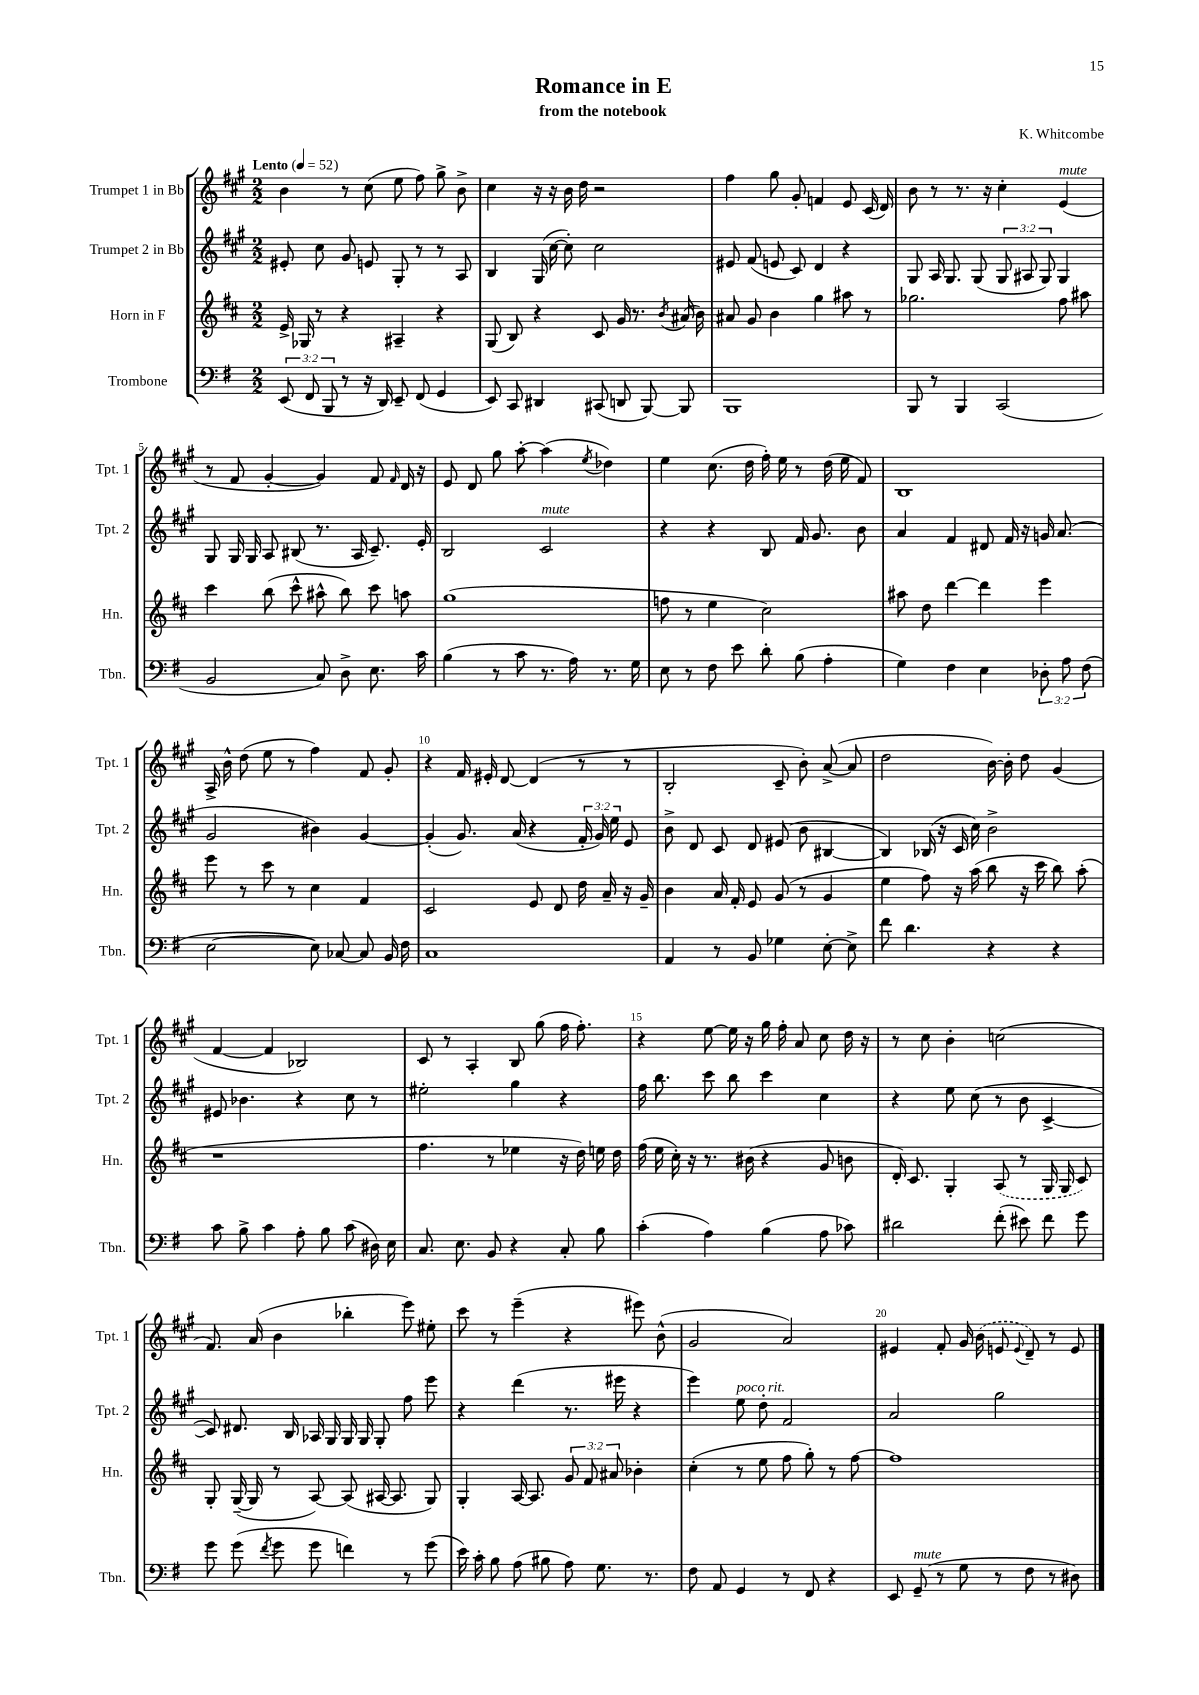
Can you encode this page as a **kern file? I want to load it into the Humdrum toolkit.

**kern	**kern	**kern	**kern
*staff4	*staff3	*staff2	*staff1
*clefF4	*clefG2	*clefG2	*clefG2
*k[f#]	*k[f#c#]	*k[f#c#g#]	*k[f#c#g#]
*M2/2	*M2/2	*M2/2	*M2/2
*MM52	*MM52	*MM52	*MM52
(12EE/	16e^/	8e#'/	4b\
.	16G-/	.	.
12FF#/	.	.	.
.	8r	8cc#\	.
12BBB/	.	.	.
8r	4r	8g#/	8r
16r	.	8e/	(8cc#\
16DD/)	.	.	.
8EE~/	4A#~/	8G#'/	8ee\
(8FF#/	.	8r	8ff#\)
4GG/	4r	8r	8gg#^\
.	.	8A/	8b^\
=	=	=	=
8EE/)	(8G/	4B/	4cc#\
8CC/	8B/)	.	.
4DD#/	4r	(16G#/	16r
.	.	[16cc#\	16r
.	.	8cc#'\])	16b\
.	.	.	16dd\
(8CC#/	8c#/	2cc#\	2r
8DD/	16g/	.	.
.	8.r	.	.
[8BBB/)	.	.	.
.	8qb/	.	.
8BBB/]	(16a#/	.	.
.	16b\)	.	.
=	=	=	=
1BBB	8a#/	8e#/	4ff#\
.	8g/	(8f#/	.
.	4b\	8e/	8gg#\
.	.	8c#/)	8g#'/
.	4gg\	4d/	4f/
.	8aa#\	4r	8e/
.	8r	.	(16c#/
.	.	.	16d/)
=	=	=	=
8BBB/	2.gg-\	8G#/	8b\
8r	.	16A/	8r
.	.	8.G#/	.
4BBB/	.	.	8.r
.	.	(8G#/	.
.	.	.	16r
(2CC/	.	12G#/	4cc#'\
.	.	12A#/	.
.	.	12G#/)	.
.	8ff#\	4G#/	(4e/
.	8aa#\	.	.
=	=	=	=
2BB/	4ccc#\	8G#/	8r
.	.	16G#/	8f#/
.	.	16G#/	.
.	(8bb\	8A/	[4g#'/
.	8ccc#^^\	(8B#/	.
8C/)	8aa#^^\	8.r	4g#/])
8D^\	8bb\)	.	.
.	.	16A/	.
8.E\	8ccc#\	8.c#~/)	8f#/
.	.	.	16qqf#/
.	8aa\	.	16d/
16c\	.	16e'/	16r
=	=	=	=
(4B\	(1gg	2B/	8e/
.	.	.	8d/
8r	.	.	8gg#\
8c\	.	.	[8aa'\
8.r	.	2c#/	(4aa\]
16A\)	.	.	.
.	.	.	8qee/
8.r	.	.	4dd-\)
16G\	.	.	.
=	=	=	=
8E\	8ff\	4r	4ee\
8r	8r	.	.
8F#\	4ee\	4r	(8.cc#\
8e\	.	.	.
.	.	.	16dd\
8d'\	2cc#\)	8B/	16ff#'\)
.	.	.	16ee\
(8B\	.	16f#/	8r
.	.	8.g#/	.
4A'\	.	.	(16dd\
.	.	.	16ee\
.	.	8b\	8f#/)
=	=	=	=
4G\)	8aa#\	4a/	1B
.	8dd\	.	.
4F#\	[4ddd\	4f#/	.
4E\	4ddd\]	8d#/	.
.	.	16f#/	.
.	.	16r	.
12D-'\	4eee\	16g/	.
.	.	(8.a/	.
12A\	.	.	.
(12F#\	.	.	.
=	=	=	=
[2E\	8eee\	2g#/	16A^/
.	.	.	16b^^\
.	8r	.	(8dd\
.	8ccc#\	.	8ee\
.	8r	.	8r
8E\])	4cc#\	4b#\)	4ff#\)
[8C-/	.	.	.
8C-/]	4f#/	[4g#/	8f#/
16BB/	.	.	8g#'/
16F#\	.	.	.
=	=	=	=
1C	2c#/	(4g#'/]	4r
.	.	8.g#/)	16f#/
.	.	.	16e#'/
.	.	.	[8d/
.	.	(16a/	.
.	8e/	4r	(4d/]
.	8d/	.	.
.	16dd\	24f#'/	8r
.	.	24g#/)	.
.	16a~/	.	.
.	.	24ee\	.
.	16r	8e/	8r
.	16g~/	.	.
=	=	=	=
4AA/	4b\	8b^\	2B'/
.	.	8d/	.
8r	16a/	8c#/	.
.	16f#'/	.	.
8BB/	8e/	8d/	.
4G-\	(8g/	(8e#/	8c#~/
.	8r	8b\	8b'\)
[8E'\	4g/	[4B#/	([8a^/
8E^\]	.	.	8a/]
=	=	=	=
8f#\	4ee\	4B#/])	2dd\
4.d\	.	.	.
.	8ff#\)	(16B-/	.
.	.	16r	.
.	16r	16c#/	.
.	(16aa\	16cc#\)	.
4r	8bb\	2b^\	[16b\)
.	.	.	16b'\]
.	16r	.	8dd\
.	16ccc#\	.	.
4r	8bb\)	.	(4g#/
.	(8aa'\	.	.
=	=	=	=
8c\	1r	8e#/	[4f#/
8B^\	.	4.b-\	.
4c\	.	.	4f#/]
8A'\	.	4r	2B-/)
8B\	.	.	.
(8c\	.	8cc#\	.
16D#\)	.	8r	.
16E\	.	.	.
=	=	=	=
8.C/	4.ff#\	2ee#'\	8c#/
.	.	.	8r
8.E\	.	.	.
.	.	.	4A'/
8BB/	8r	.	.
4r	4ee-\	4gg#\	8B/
.	.	.	(8gg#\
8C'/	16r	4r	16ff#\
.	16dd\)	.	8.ff#'\)
8B\	16ee\	.	.
.	16dd\	.	.
=	=	=	=
(4c'\	(16ff#\	16ff#\	4r
.	16ee\	8.bb\	.
.	16cc#'\)	.	.
.	16r	.	.
4A\)	8.r	8ccc#\	[8ee\
.	.	8bb\	16ee\]
.	(16b#\	.	16r
(4B\	4r	4ccc#\	16gg#\
.	.	.	16ff#'\
.	.	.	8a/
8A\	8g/	4cc#\	8cc#\
8c-\)	8b\	.	16dd\
.	.	.	16r
=	=	=	=
2d#\	16d'/)	4r	8r
.	8.c#/	.	.
.	.	.	8cc#\
.	4G'/	8ee\	4b'\
.	.	(8cc#\	.
(8f#'\	(8A/	8r	(2cc\
8e#\)	8r	8b\	.
8f#\	16G/	[4c#^/	.
.	16G/	.	.
8g\	8c#/)	.	.
=	=	=	=
8g\	8G'/	8c#/])	8.f#/)
(8g\	([16G~/	8.d#/	.
.	16G/]	.	(16a/
8qf#/	.	.	.
8g\	8r	.	4b\
.	.	16B/	.
8g\	[8A/)	16A-/	.
.	.	16G#/	.
4f\)	(8A/]	16G#/	4bb-'\
.	.	16G#/	.
.	[16A#/	8G#'/	.
.	8.A#/]	.	.
8r	.	8ff#\	8eee\)
(8g\	8G/)	8eee\	8ee#'\
=	=	=	=
16e\)	4G'/	4r	8ccc#\
16c'\	.	.	.
8B\	.	.	8r
(8A\	[16A/	(4ddd\	(4eee~\
.	8.A/]	.	.
8B#\	.	.	.
8A\)	12g/	8.r	4r
.	12f#/	.	.
8.G\	.	.	.
.	12a#/	.	.
.	.	16eee#\	.
.	4b-'\	4r	8eee#\)
8.r	.	.	.
.	.	.	(8b^^\
=	=	=	=
8F#\	(4cc#'\	4eee\)	2g#/
8AA/	.	.	.
4GG/	8r	8ee\	.
.	8ee\	8dd'\	.
8r	8ff#\	2f#/	2a/)
8FF#/	8gg'\)	.	.
4r	8r	.	.
.	[8ff#\	.	.
=	=	=	=
8EE/	1ff#]	2a/	4e#/
(8GG~/	.	.	.
8r	.	.	8f#'/
8G\	.	.	16g#/
.	.	.	(16b\
8r	.	2gg#\	8e/
.	.	.	8qqe/
8F#\	.	.	8d~/)
8r	.	.	8r
8D#\)	.	.	8e/
==	==	==	==
*-	*-	*-	*-
